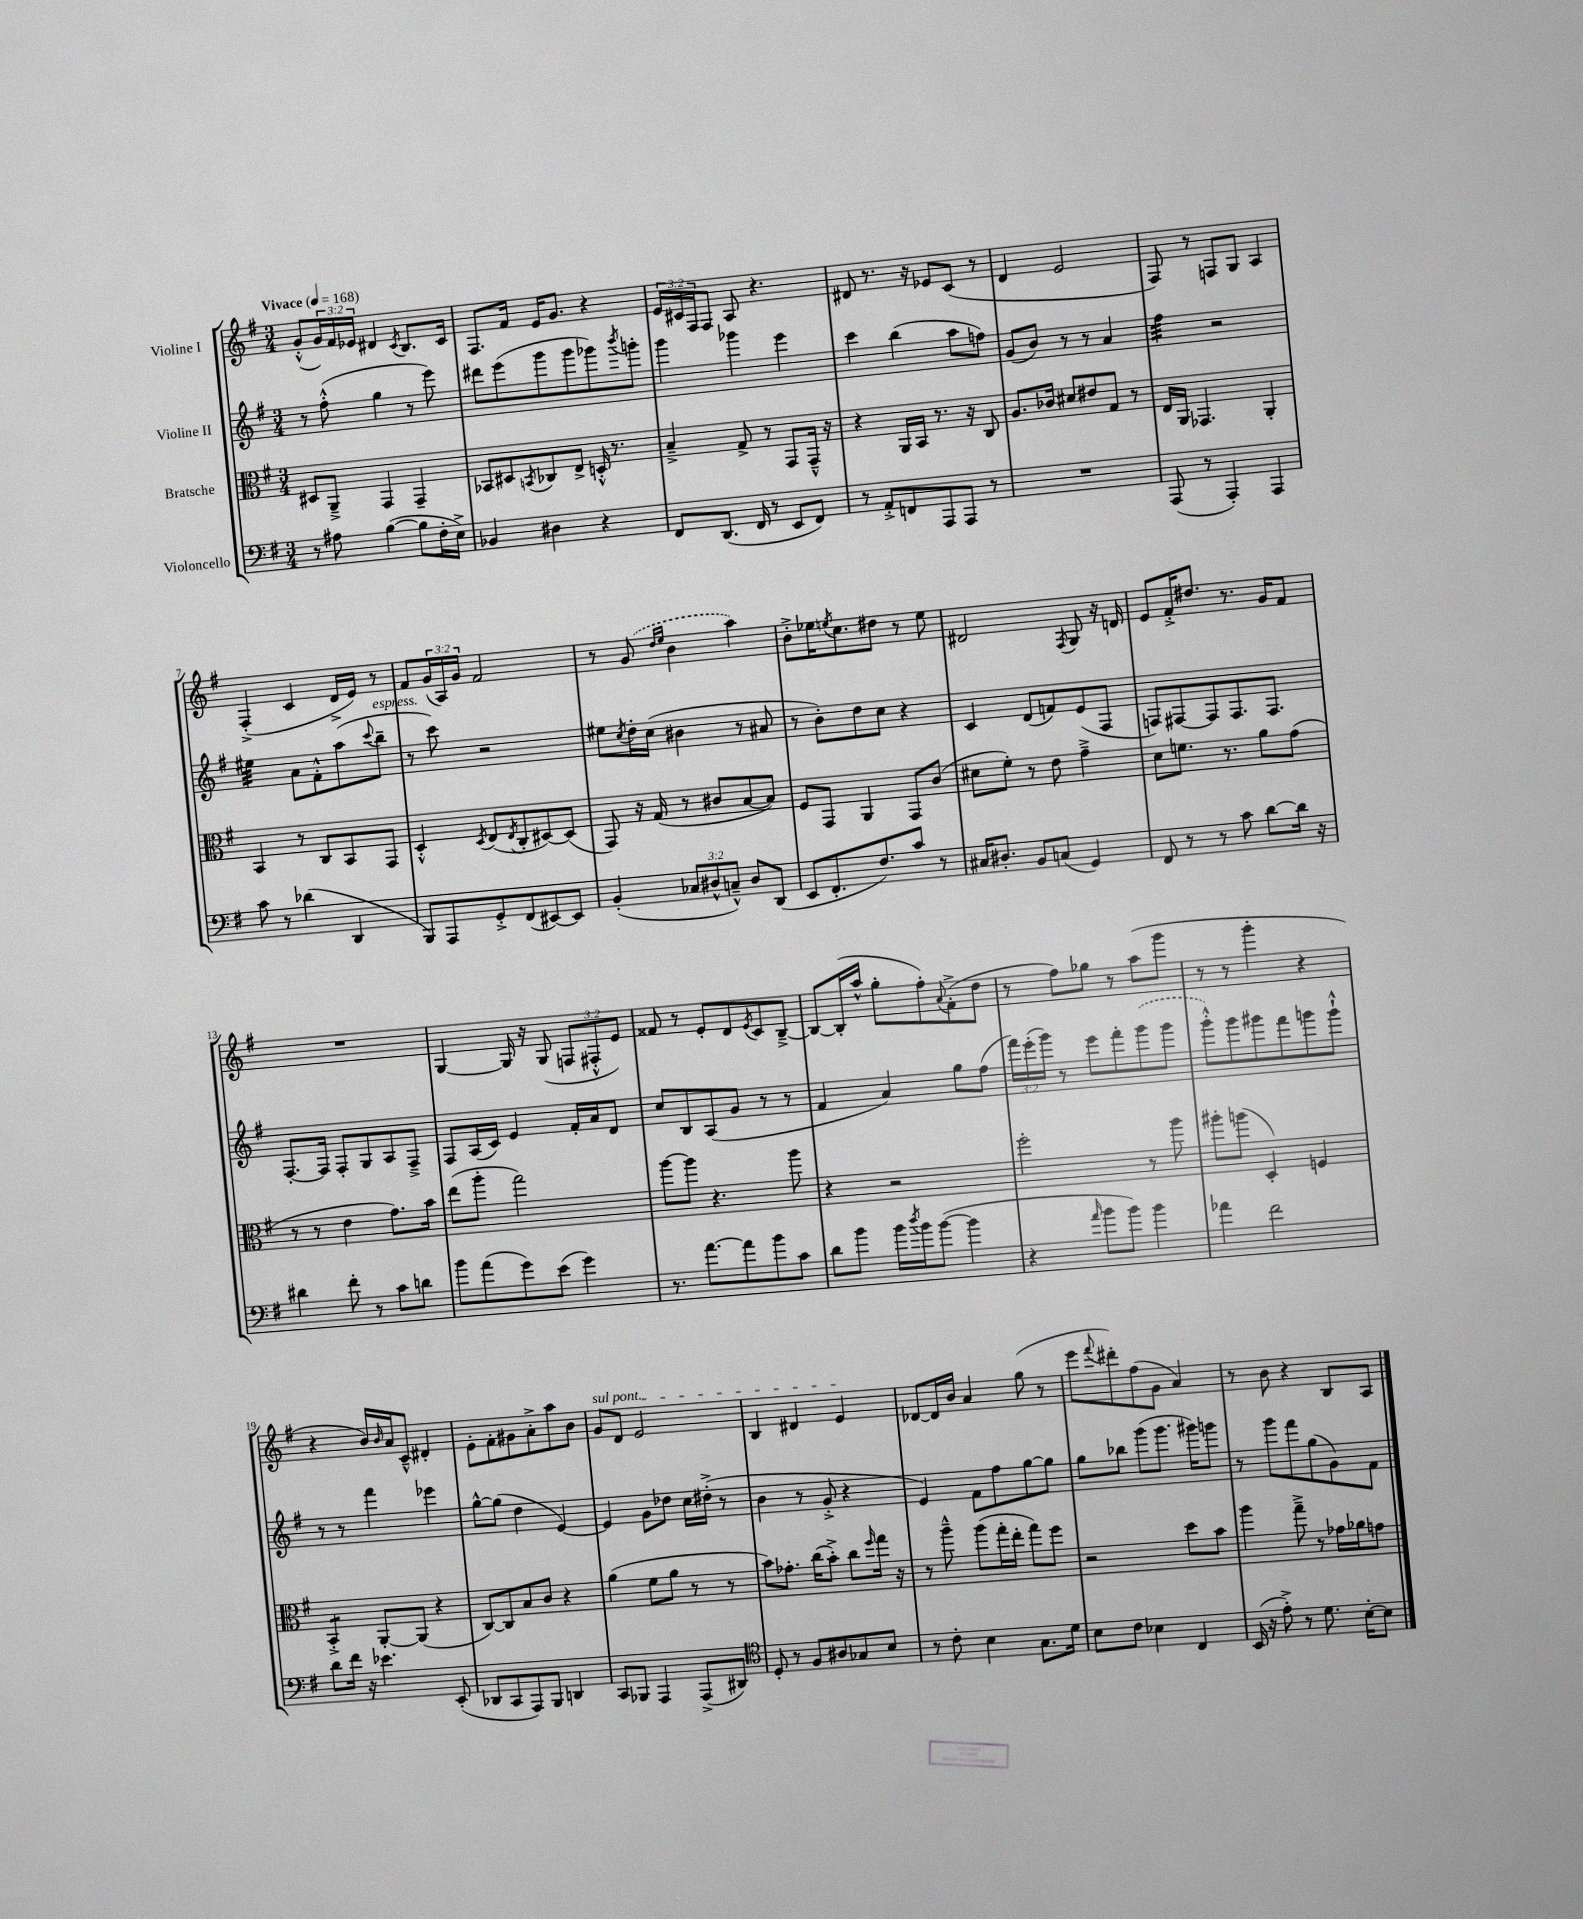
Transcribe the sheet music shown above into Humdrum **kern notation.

**kern	**kern	**kern	**kern
*staff4	*staff3	*staff2	*staff1
*clefF4	*clefC3	*clefG2	*clefG2
*k[f#]	*k[f#]	*k[f#]	*k[f#]
*M3/4	*M3/4	*M3/4	*M3/4
*MM168	*MM168	*MM168	*MM168
8r	8D#	8r	(8g'^^
8A#	8AA~^	(8ff#'^^	24g)
.	.	.	24f#
.	.	.	24e-
([4B	4GG	4gg	4d#
.	.	.	8qc
8B]	4GG~	8r	8.B
16F#'	.	8eee)	.
16E^)	.	.	16c
=	=	=	=
4BB-	8BB-	8ddd#	8.F#
.	8D#	(8eee	.
.	.	.	16f#
.	8qBB	.	.
4D#	8C-	8ggg	16e
.	.	.	8.g
.	8E^	8ggg	.
4r	16D'^^	8ggg-)	4r
.	8.r	.	.
.	.	8qbbb	.
.	.	8ggg'	.
=	=	=	=
8FF#	4B~^	4ggg	24e
.	.	.	24c#
.	.	.	24F#
(8.DD	.	.	8F#
.	8G^	4ggg-	8A
16FF#	.	.	.
8r	8r	.	4.r
8EE	8GG	4eee	.
8FF#)	16GG~^^	.	.
.	16r	.	.
=	=	=	=
8r	4r	4ccc	8d#
8AA'^	.	.	8.r
8FF	16AA	(4bb	.
.	16BB	.	16r
8AAA	8.r	.	8e-
8AAA	.	8aa	(8c
.	16r	.	.
8r	8C	8ff)	8r
=	=	=	=
2.r	8.A	(8g	4d
.	.	8b)	.
.	16c-	.	.
.	8d#	8r	2e
.	8e#	8r	.
.	8G	4a	.
.	8r	.	.
=	=	=	=
(8AAA	16E	4ff#	8F#)
.	16AA	.	.
8r	4.GG-	.	8r
4AAA')	.	2r	8F
.	.	.	8G
4AAA	4AA'	.	4A
=	=	=	=
8c	4BB	4ee#	(4F#'^
8r	.	.	.
(4d-	8r	8a	4c
.	8C	8f#'^^	.
4DD	8BB	(8aa	16d^
.	.	.	16e)
.	.	8qqccc	.
.	8GG	8bb~	8r
=	=	=	=
8BBB)	4D'^^	8r	8f#
8AAA	.	8ccc)	(24g
.	.	.	24A)
.	.	.	24g
.	8qD	.	.
8GG'^	(8E	2r	2f#
.	8qE	.	.
(8FF#	8C'	.	.
[8EE#)	[8D#)	.	.
8EE#]	(8D#]	.	.
=	=	=	=
(4BB'	8GG)	8ee#	8r
.	.	8qcc	.
.	16r	16dd'	(8g
.	(16G	(16cc	.
.	.	.	16qqdd
.	.	.	16qqee
12C-	8r	4b#	4b
12D#^^	.	.	.
.	8c#	.	.
12C~^^)	.	.	.
8D#	[8B	8r	4aa)
(8DD	8B])	8a#	.
=	=	=	=
8EE	8F#	8r	8b'^
8.FF#'	8GG	8b')	16ee-
.	.	.	8qee
.	.	.	8.cc
.	4AA	8dd	.
8.F#)	.	.	.
.	.	8cc	8dd#
8c	8GG	4r	8r
8r	(8c	.	8ee
=	=	=	=
16C#	8d#	4c	2d#
8.D#'	.	.	.
.	8f#')	.	.
8BB	8r	(8d	.
(8C	8e	8f)	.
.	.	.	8qF#
4GG)	4g~^	(8e	8G
.	.	8F#	16r
.	.	.	16d
=	=	=	=
8FF#	8d	8F)	8e
8r	8.f	[8F#	16f#'^
.	.	.	8.dd#
8r	.	8F#]	.
.	8.r	.	.
8c	.	8.F#	8.r
[8d	8a	.	.
.	.	8.F#	16g
16d]	(8g	.	8f#
16r	.	.	.
=	=	=	=
4d#	8r	[8.F#'	2.r
.	8r	.	.
.	.	16F#]	.
8f#'	4e	8F#'	.
8r	.	8G	.
8c	8.g)	8A	.
8d	.	8F#~^	.
.	16b	.	.
=	=	=	=
8b	(8ee	8F#	[4G
(8a	8aa'	(16A	.
.	.	16c)	.
8g)	2gg)	4e	16G]
.	.	.	16r
(8e	.	.	(8G
4g)	.	16f#'	12F
.	.	16a	.
.	.	.	12F#'^^
.	.	8d	.
.	.	.	12e)
=	=	=	=
8.r	[8aa	8cc	8f##
.	8aa]	8B	8r
[8.a	.	.	.
.	4.r	(8A	8e'
8a]	.	8g	8d
.	.	.	8qe
8b	.	8r	8c
8c	8aa	8r	[8B~^
=	=	=	=
8d	4r	4f#	8B_
8b	.	.	(16B']
.	.	.	16aa^^
16b	2r	4a)	8gg'
8qdd	.	.	.
16b	.	.	.
([8b	.	.	8ff#')
.	.	.	8qqa
4b]	.	8gg	(8f#'^
.	.	(8ff#	8dd
=	=	=	=
4r	2ff#'	24fff#)	8r
.	.	(24eee'	.
.	.	24ggg)	.
.	.	8r	8ff#)
16qqa	.	.	.
8b	.	8eee	8gg-
8b)	.	8fff#'	8r
4b	8r	(8ggg	(8aa
.	8aa	8ggg	8ggg
=	=	=	=
4a-	8aa#'	8ggg'^^)	8r
.	(8aa	8ggg	8r
2f#	4D')	8ggg#	4ggg'
.	.	8fff#	.
.	4F	8ggg	4r
.	.	8ggg`^^	.
=	=	=	=
8d	4BB'^	8r	4r
16f#	.	8r	.
16r	.	.	.
4.e-	[8AA'	4fff#	16b)
.	.	.	16qqb
.	.	.	16a
.	(8AA]	.	8c~^^
.	4r	4eee-	4d#'
(8EE'	.	.	.
=	=	=	=
8DD-	[8C)	[8gg^^	8e'
8CC	8C]	(8gg]	8f#'
8AAA)	8B	4dd	8g#
8BBB	8c	.	8a'^
4DD	4r	[4e)	8aa
.	.	.	8b
=	=	=	=
8CC	(4a	4e]	8g
8BBB-	.	.	8d
4AAA	8f#	8g	2e
.	8a	8dd-	.
(8AAA^	8r	16cc	.
.	.	(16dd#'^	.
8DD#)	8r	8r	.
=	=	=	=
*clefC4	*	*	*
8D'	8b)	4b	4B
8r	8.g-'	.	.
8F#	.	8r	4d#
.	(16cc	.	.
8A#	8b'^)	8g'^	.
8G-	8cc	4r	4e
.	16qqff#	.	.
8B	16gg	.	.
.	16r	.	.
=	=	=	=
8r	8r	4e)	[8d-
8c'	8aa~^^	.	16d-]
.	.	.	16b
4B	(8aa	8f#	4a
.	16gg'	8ff#	.
.	16ee'	.	.
8.G	8gg)	[8gg	(8gg
.	8ff#	8gg]	8r
16d	.	.	.
=	=	=	=
8B	2r	8gg	8eee
.	.	.	8qqfff#
8c	.	8bb-	8ddd#')
4B-	.	(8ggg	(8ff#
.	.	8.ggg	8g
4C	8dd	.	4a)
.	.	16ggg#)	.
.	8b	8ggg	.
=	=	=	=
(16BB	4aa	8r	8r
16r	.	.	.
8e'^)	.	8ggg	8b
8r	8gg~^	8fff#	4r
8.d	8r	(8gg	.
.	16g-	8g)	8B
[16B'	16a-	.	.
8B]	8g	8f#	8A
==	==	==	==
*-	*-	*-	*-
